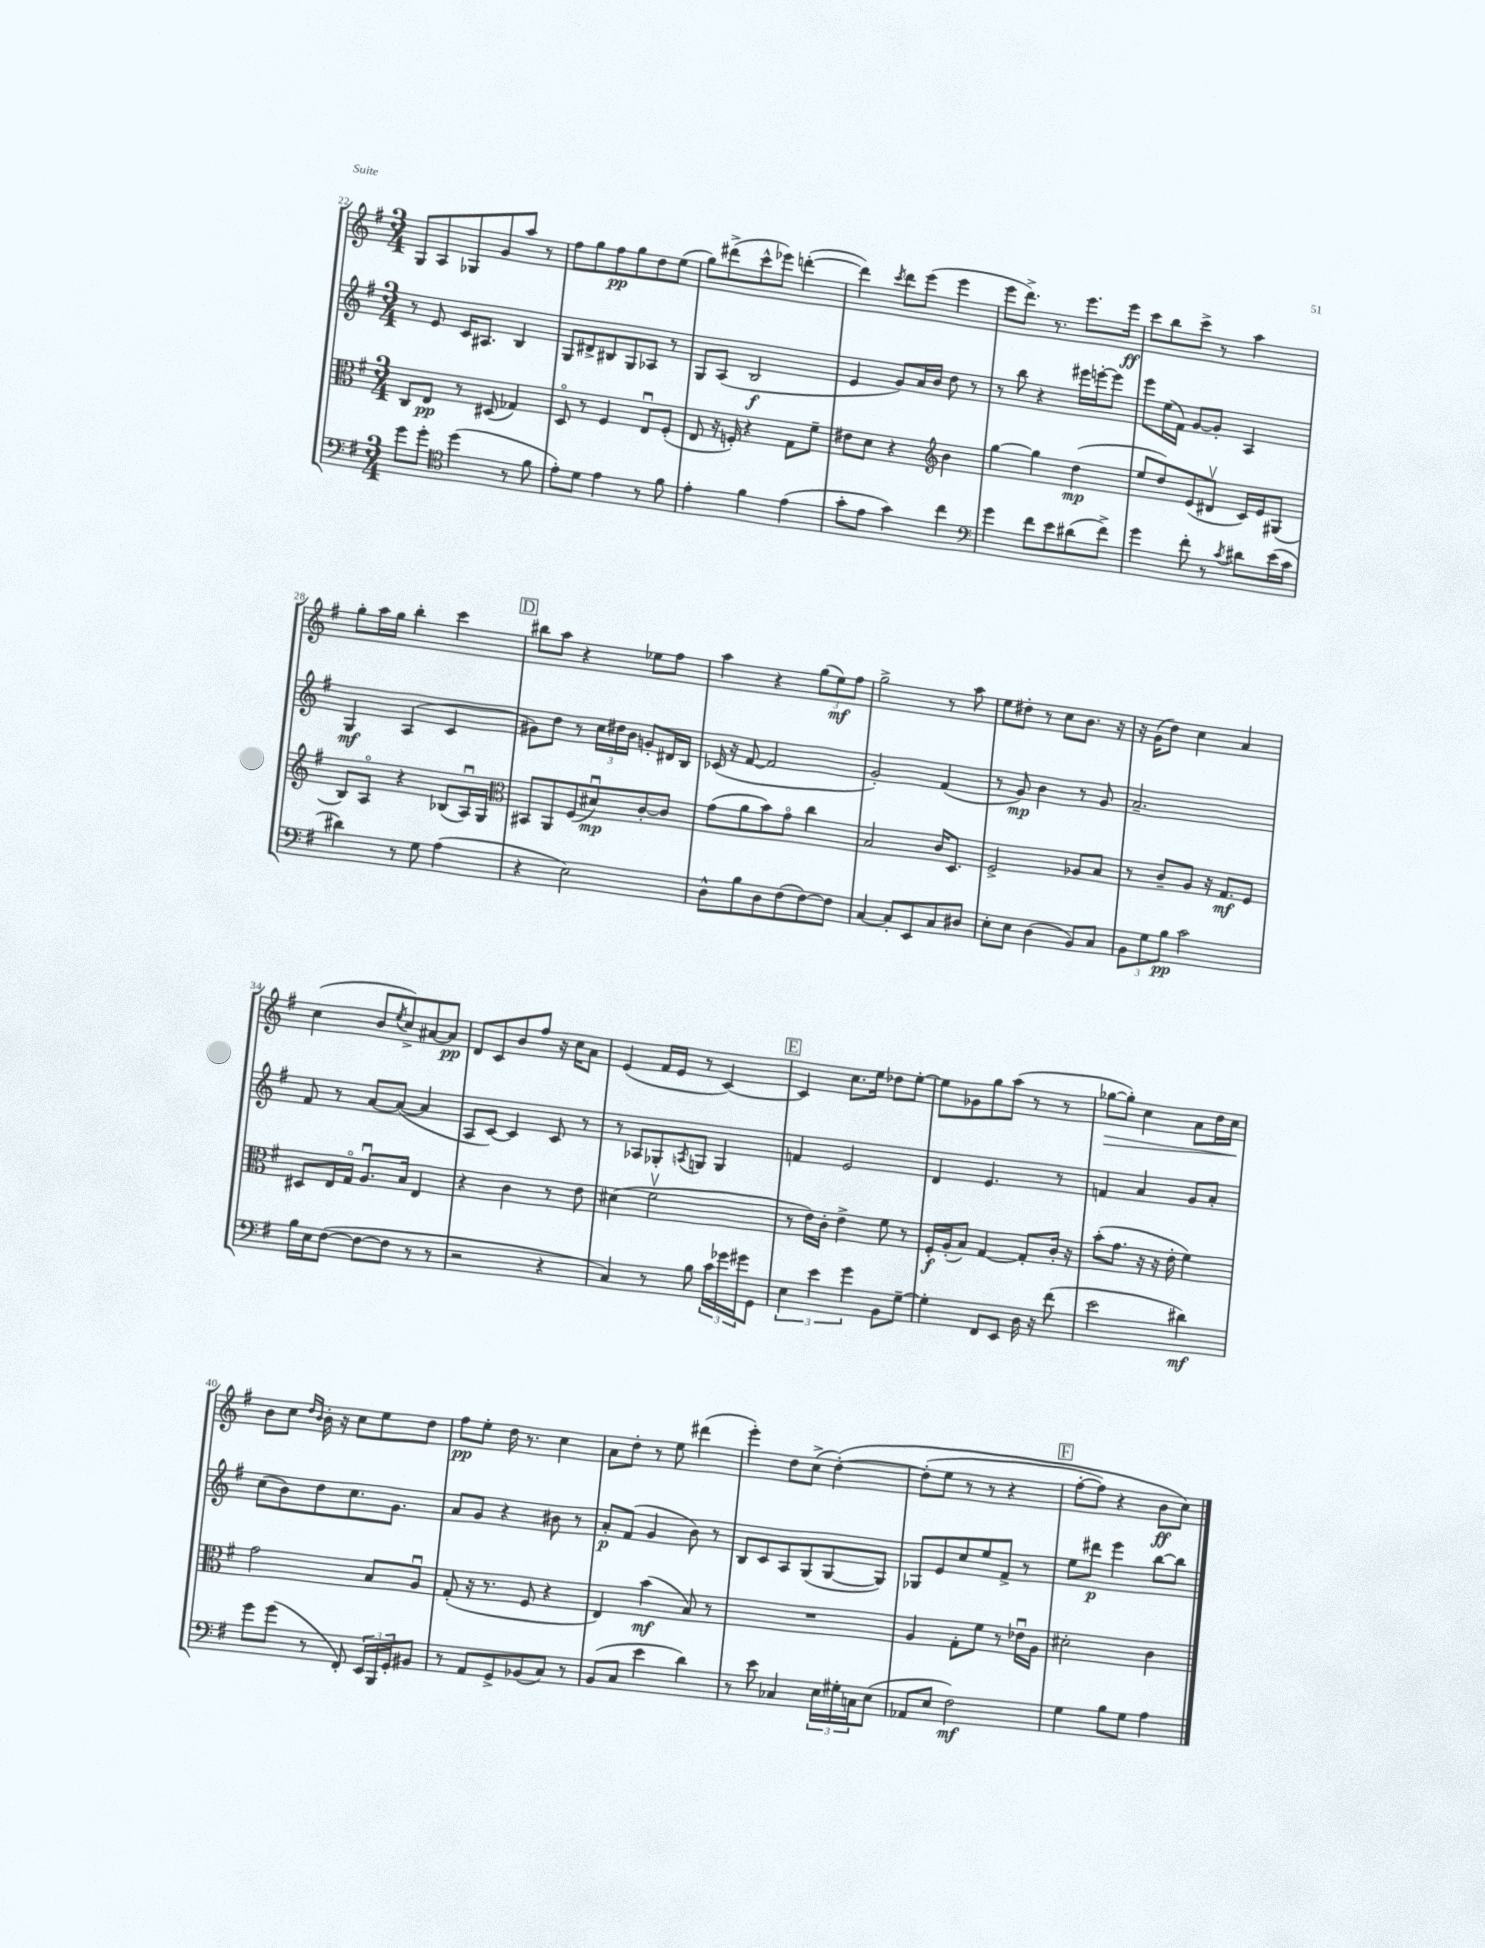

**kern	**kern	**kern	**kern
*staff4	*staff3	*staff2	*staff1
*clefF4	*clefC3	*clefG2	*clefG2
*k[f#]	*k[f#]	*k[f#]	*k[f#]
*M3/4	*M3/4	*M3/4	*M3/4
8g	8C	8r	8G
8g'	8E	8e	8A
*clefC4	*	*	*
(4dd	8r	16c	8G-
.	.	8.A#	.
.	(8D#	.	8g
8r	4G-)	4B	8aa
8f#	.	.	8r
=	=	=	=
8e')	8Do	8G	8ff#
8d	8r	8d#^	8gg
4e	4F#	8B#	8ff#
.	.	8G	8gg
8r	8Eu	8A-	8dd
8f#	(8F#'	8r	(8ee
=	=	=	=
4e'	8E	8G	8gg)
.	16r	(8A	(8ddd#^
.	16F')	.	.
4f#	4r	2B	8ccc^^
.	.	.	8eee-)
(4e	8G	.	([4ddd'
.	8f#~	.	.
=	=	=	=
8g'	8e#	4e	4ddd])
8e	8d	.	.
.	.	.	8qccc
4g)	4r	8g)	8ddd
.	.	16a	(8eee
.	.	16b	.
*	*clefG2	*	*
4cc	4b	8dd	4eee
.	.	8r	.
=	=	=	=
*clefF4	*	*	*
4g	[4gg	8r	8eee
.	.	8bb	8.ddd^)
8f#	4gg]	4r	.
.	.	.	8.r
8e	.	.	.
(8d#	(4dd	16eee#	8.eee
.	.	[16eee'	.
8f#^)	.	8eee]	.
.	.	.	16eee
=	=	=	=
4g	8ee	8eee	8ccc
.	8dd)	(16ee	8bb
.	.	16f#)	.
8f#'	(8e	[8g	8ccc^
8r	8d#v	8g']	8r
8qc	.	.	.
8d#	16c)	4A	4aa
.	16e	.	.
(16e	(8G#	.	.
16c	.	.	.
=	=	=	=
4d#)	8B)	4G	8gg'
.	8Ao	.	16aa
.	.	.	16gg
8r	4r	(4A	4bb'
8G	.	.	.
(4A	(8B-	4c	4ccc
.	16Au)	.	.
.	16G	.	.
=	=	=	=
*	*clefC3	*	*
4r	8BB#	8g#)	8bb#
.	8AA	8dd	8aa
2E)	(8F#	8r	4r
.	8d#u)	24cc	.
.	.	24dd#	.
.	.	24b	.
.	[8c'	8g'	8ee-
.	8c]	16d#	8ff#
.	.	16B	.
=	=	=	=
8D^^	(8g	(16c-	4aa
.	.	16r	.
8B	8a	[8f#	.
8D	8b)	2f#]	4r
(8F#	8go	.	.
[8F#)	4cc	.	(12gg
.	.	.	12ee)
8F#]	.	.	.
.	.	.	12ff#
=	=	=	=
[4C	2B	2g')	2gg^
8C']	.	.	.
8EE	.	.	.
8C	16c	(4f#	8r
.	8.D	.	.
8D#	.	.	8aa
=	=	=	=
8E'	2F#^	8r	8ee
8E	.	8g)	8dd#'
(4D	.	4b	8r
.	.	.	8cc
8BB)	8A-	8r	8.b
8C	8B	8g	.
.	.	.	16r
=	=	=	=
12BB	8r	2.a~	16r
.	.	.	(16g
12G	.	.	.
.	8c~	.	8dd)
12B	.	.	.
2c	8A	.	4cc
.	16r	.	.
.	8.G	.	.
.	.	.	4a
.	8F#	.	.
=	=	=	=
16B	8D#	8f#	(4cc
16E	.	.	.
([8F#	16E	8r	.
.	16Go	.	.
8F#_	8.Au	[8a	8b
.	.	.	8qee
8F#]	.	(8a_	8cc^)
.	16B	.	.
8r	4E	4a]	[8a#
8r	.	.	8a#]
=	=	=	=
2r	4r	8A	8d
.	.	[8c)	8c
.	4c	4c]	8b
.	.	.	8ff#
4r	8r	8c	16r
.	.	.	16cc
.	8e	8r	8a
=	=	=	=
4C)	(4d#	8r	(4e
.	.	8A-	.
8r	2f#v	8G-'	16f#
.	.	.	16e
.	.	8qA	.
8B	.	8G	8r
24c	.	4G	[4c)
24g-	.	.	.
24g#	.	.	.
8GG	.	.	.
=	=	=	=
6E	8r	4f	4c]
.	16e)	.	.
6e	.	.	.
.	16c'	.	.
.	4e^	2e	8.cc
6g	.	.	.
.	.	.	16ee
8BB	8f#	.	8dd-
[8G~	8r	.	[8ee'
=	=	=	=
4G']	16F#'	4d	8ee]
.	(16A'	.	.
.	8B)	.	8g-
8FF#	[4G	4.e	8gg
8EE	.	.	(8aa
16D	8G']	.	8r
16r	.	.	.
(8f#	16c'	8r	8r
.	16r	.	.
=	=	=	=
2e	(8b'	4f	[8gg-
.	8.g	.	8gg-'])
.	.	4a	4cc
.	16r	.	.
.	16r	.	.
.	16e'	.	.
4d#)	4f#)	8g	8a
.	.	8a'	16dd
.	.	.	16cc
=	=	=	=
8g	2g	(8cc	8b
(8g	.	8b)	8cc
.	.	.	16qqdd
.	.	.	16qqb
8r	.	8dd	16b'
.	.	.	16r
8FF#')	.	8.cc	8cc
24EE	8B	.	8ee
24BBB	.	.	.
.	.	8.g	.
24GG'	.	.	.
8BB#	8Au	.	8dd
=	=	=	=
8r	(8G'	8a	8ff#
8AA	16r	8g	8ee'
.	8.r	.	.
8GG^	.	4r	16dd
.	.	.	8.r
(8BB-	8F#	.	.
8C)	4r	8b#	4cc
8r	.	8r	.
=	=	=	=
(8BB	4E)	8a'	8a
8C	.	(8f#	8dd'
4e	(4b	4g	8r
.	.	.	8ee
4d)	8B)	8b)	(4ddd#
.	8r	8r	.
=	=	=	=
8r	2.r	8B	4eee')
8e	.	8c	.
4C-	.	8A	8dd
.	.	(8G	(8cc^
24E	.	[8G	&([4dd')
24G#'	.	.	.
24C	.	.	.
(8E	.	8G])	.
=	=	=	=
8AA-	4A	8G-	(8dd']
8E	.	8e	8ee
2F#)	8G'	8cc	8r
.	8f#	8ee	8r
.	8r	8f#^	4r
.	16e-u	8r	.
.	16A	.	.
=	=	=	=
4G	2d#'	8ee	[8ff#'
.	.	8ddd#	8ff#])
8B	.	4eee	4r
8G	.	.	.
4A	4c	[8bb	8b
.	.	8bb]	8cc&)
==	==	==	==
*-	*-	*-	*-
